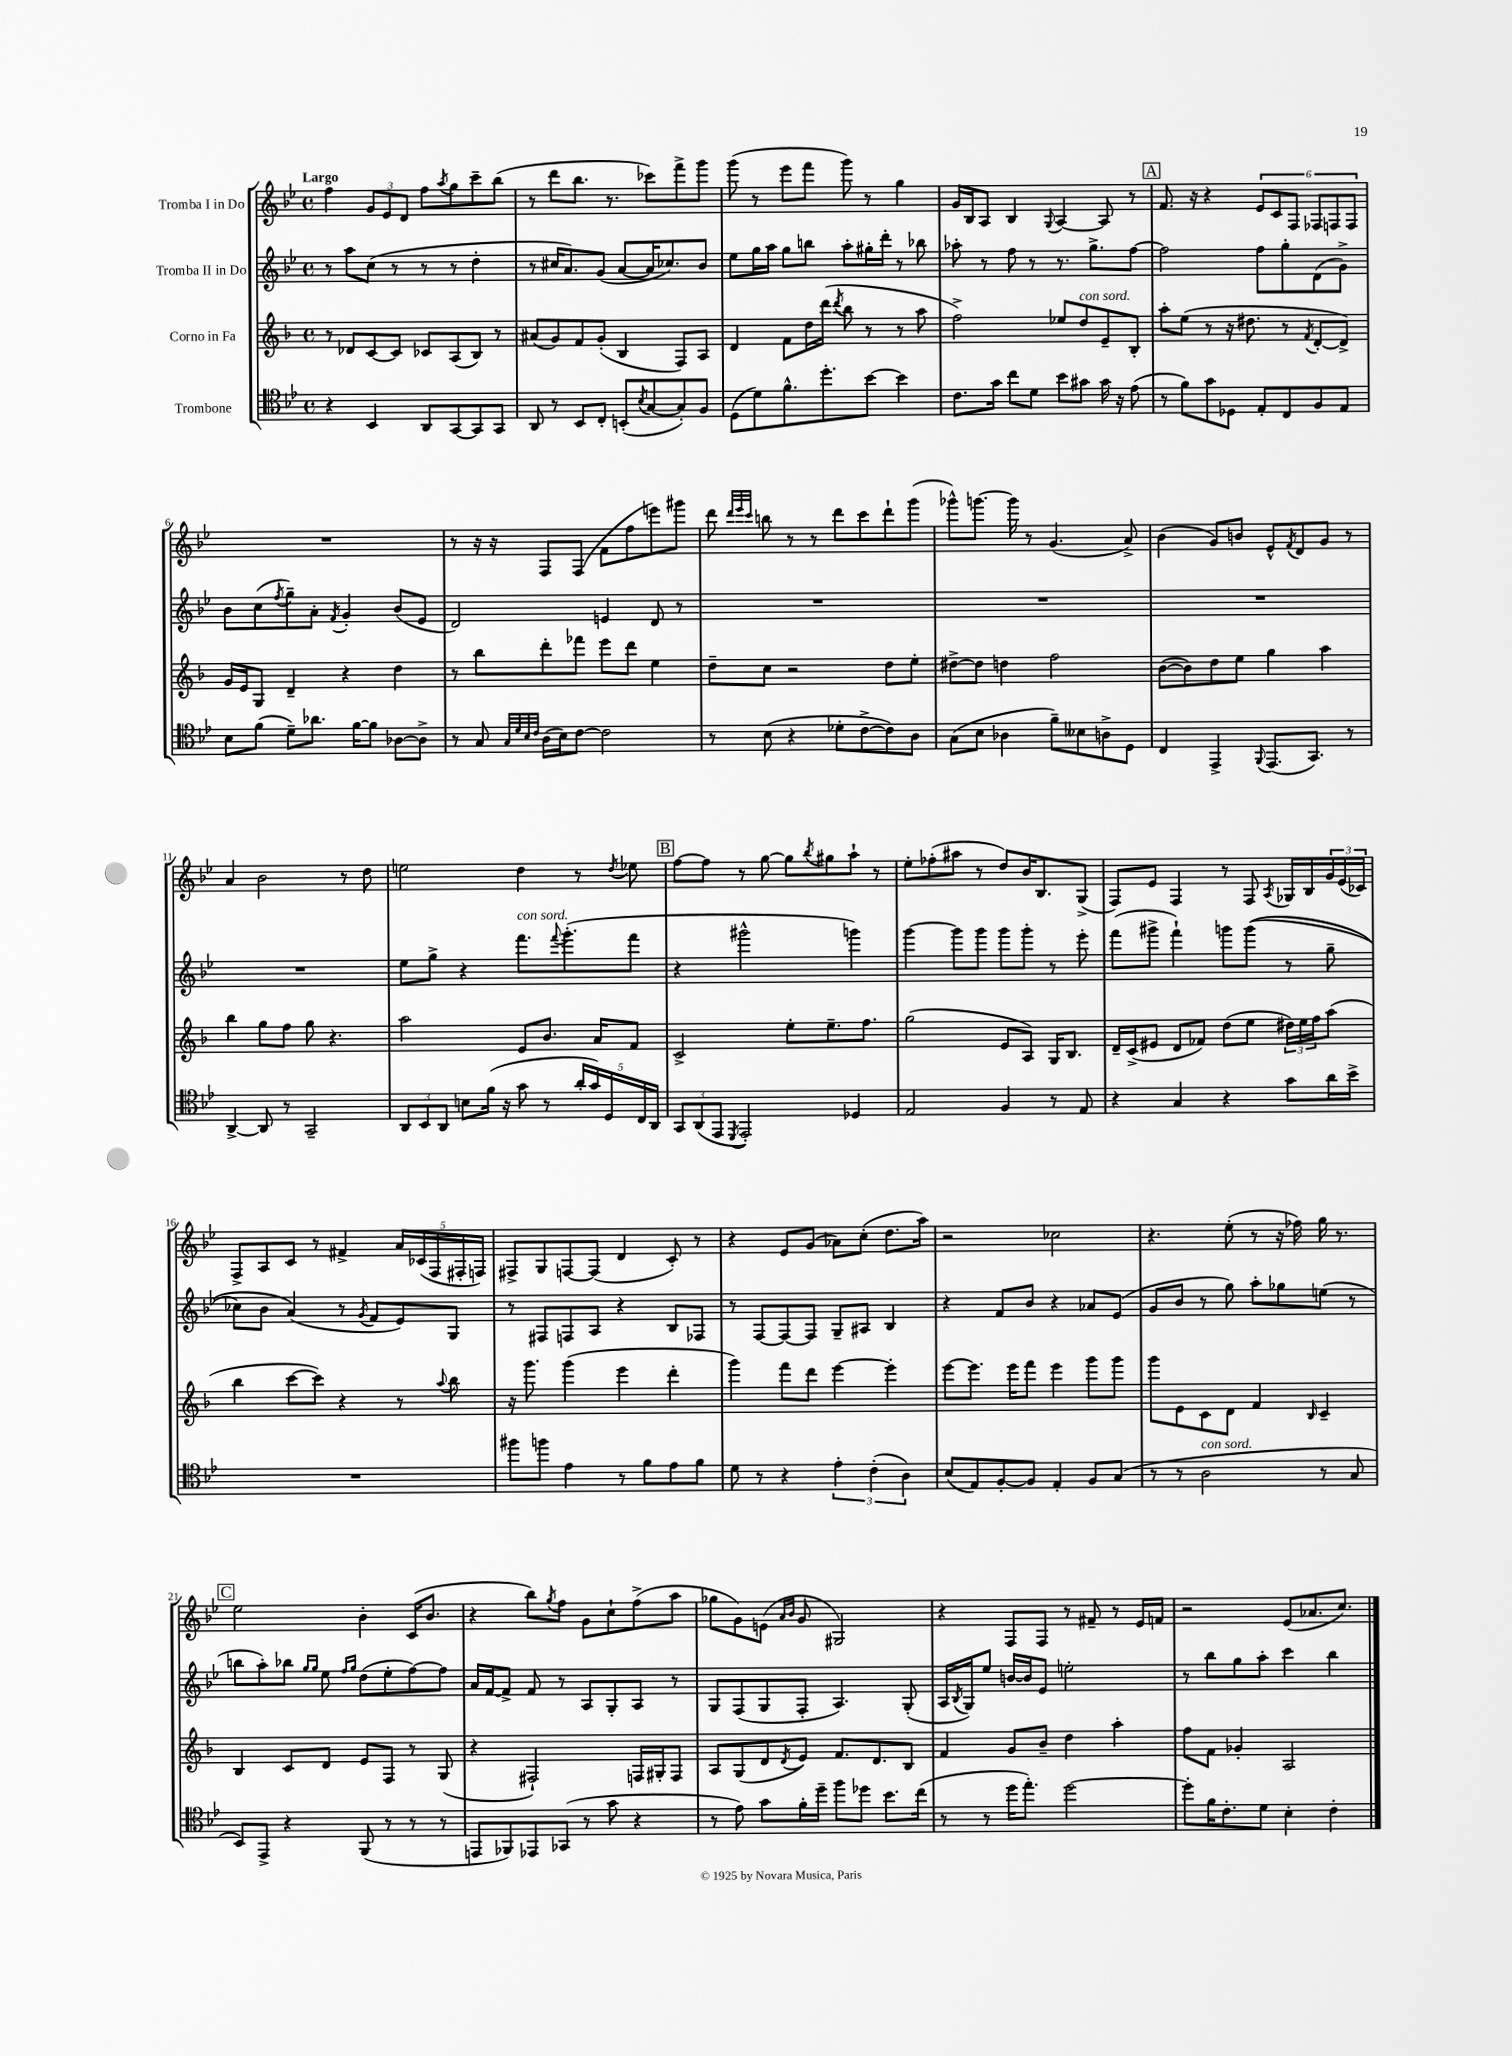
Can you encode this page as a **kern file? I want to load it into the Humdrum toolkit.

**kern	**kern	**kern	**kern
*staff4	*staff3	*staff2	*staff1
*clefC4	*clefG2	*clefG2	*clefG2
*k[b-e-]	*k[b-]	*k[b-e-]	*k[b-e-]
*M4/4	*M4/4	*M4/4	*M4/4
*met(c)	*met(c)	*met(c)	*met(c)
4r	8r	8r	4ff
.	8d-	8aa	.
4BB-	[8c	(8cc	12g
.	.	.	12e-
.	8c]	8r	.
.	.	.	12d
8AA	8c-	8r	8ff
.	.	.	8qaa
[8GG	(8A	8r	8gg
8GG]	8B-)	4dd'	8ccc~
8GG	8r	.	(8bb-
=	=	=	=
8AA	(8a#	8r	8r
8r	8g)	16cc#	8ddd
.	.	8.a)	.
8BB-	8f	.	8.bb-
8C'	(8g'	(8g	.
.	.	.	8.r
(8BB'	4B-	[8a	.
8qB-	.	.	.
[8G	.	16a]	8ccc-)
.	.	8.cc-)	.
8G'])	8F)	.	8fff^
8F	8A	8b-	8ggg
=	=	=	=
(8D	4d	8ee-	(8ggg
8d)	.	16gg	8r
.	.	16aa	.
8.f^^	8f	8gg	8eee-
.	16dd	8bb	8fff
8.dd'	(16ddd	.	.
.	8qddd	.	.
.	8bb-	8aa'	8ggg)
[8b-	8r	16gg#'	8r
.	.	16ddd'	.
4b-]	8r	8r	4gg
.	8aa	8bb-	.
=	=	=	=
8.c	2ff^)	8aa-'	16g
.	.	.	16B-
.	.	8r	8A
16g	.	.	.
8cc	.	8ff	4B-
8d	.	8r	.
.	.	.	8qqG
8b-	8ee-	8.r	[4A
8g#	8dd	.	.
.	.	8.gg^	.
16g#	8e~	.	8A]
16r	.	.	.
(8e-	8B-'	[8ff	8r
=	=	=	=
8r	8aa'	2ff]	8.f
8f)	(8ee	.	.
.	.	.	16r
8g	8r	.	4r
8D-	16r	.	.
.	8.dd#	.	.
8E-'	.	8ff	12e-
.	.	.	12c
8C	8r	8gg'	.
.	.	.	12F
.	8qf	.	.
8F	[8d'	(8d	12F-
.	.	.	12F
8E-	8d^])	8g^)	.
.	.	.	12F
=	=	=	=
8B-	16g	8b-	1r
.	16e	.	.
(8f	8G	(8cc	.
.	.	8qff	.
8d~)	4d~	8gg~)	.
8.a-	.	8a'	.
.	.	8qf	.
.	4r	4g'	.
[16f	.	.	.
8f]	.	.	.
[8A-	4dd	(8b-	.
8A-^]	.	8e-	.
=	=	=	=
8r	8r	2d)	8r
8G	8bb-	.	16r
.	.	.	16r
32qqG	.	.	.
32qqd	.	.	.
32qqB-	.	.	.
32qqc	.	.	.
(16A	8ddd'	.	8F
16B-)	.	.	.
[8c	8fff-	.	(8F
2c]	8eee	4e	8f
.	8ddd	.	8ff
.	4ee	8d	8eee)
.	.	8r	8ggg#
=	=	=	=
8r	8dd~	1r	8ddd
.	.	.	32qqddd
.	.	.	32qqeee-
.	.	.	32qqccc
(8B-	8cc	.	8bb
4r	2r	.	8r
.	.	.	8r
8d-'	.	.	8ddd
[8c^	.	.	8ccc
8c])	8dd	.	8ddd`
8A	8ee'	.	(8ggg
=	=	=	=
(8G	[8dd#^	1r	8ggg-^^)
8B-	8dd#]	.	[8.ggg
4A-	4dd	.	.
.	.	.	16ggg]
.	.	.	8r
8f~)	2ff	.	(4.g
8B--	.	.	.
8A^	.	.	.
8D	.	.	8a^)
=	=	=	=
4C	([8b-	1r	(4b-
.	8b-])	.	.
4EE-^	8dd	.	8g)
.	8ee	.	8b
8qqFF	.	.	.
(8.EE-	4gg	.	8e-^^
.	.	.	8qf
.	.	.	8d
8.GG)	.	.	.
.	4aa	.	8g
8r	.	.	8r
=	=	=	=
[4AA^	4bb-	1r	4a
8AA]	8gg	.	2b-
8r	8ff	.	.
2GG~	8gg	.	.
.	4.r	.	.
.	.	.	8r
.	.	.	8dd
=	=	=	=
12AA	2aa	8ee-	2ee
12BB-	.	.	.
.	.	8gg^	.
12AA	.	.	.
8B	.	4r	.
(16f	.	.	.
16r	.	.	.
8g	8e	8.fff	4dd
8r	8.b-	.	.
.	.	8qqfff	.
.	.	(8.ggg'	.
20a'	.	.	8r
20g)	.	.	.
.	16a	.	.
20D	.	.	.
.	.	.	8qdd
.	8f	8fff	8ee-
20C	.	.	.
20AA	.	.	.
=	=	=	=
12GG	2c^	4r	[8ff
(12AA	.	.	.
.	.	.	8ff]
12EE-	.	.	.
8qDD	.	.	.
2EE-')	.	2ggg#^^	8r
.	.	.	[8gg
.	8ee'	.	8gg]
.	.	.	8qbb-
.	8.ee~	.	8gg#
4D-	.	4ggg)	8aa`
.	8.ff	.	.
.	.	.	8r
=	=	=	=
2E-	(2gg	[4ggg	8ee-'
.	.	.	(8ff-'
.	.	8ggg]	8aa#
.	.	8ggg	8r
4F	8e	8ggg	8dd)
.	8A)	8ggg'	16b-
.	.	.	8.B-
8r	16G	8r	.
.	8.B-	.	.
8E-	.	8eee-'	(8G^
=	=	=	=
4r	16d~	(8fff	8F)
.	(16c^	.	.
.	8e#	8ggg#^	8e-
4G	8d	4fff`)	4F
.	8f-)	.	.
4r	(8dd	8ggg	8r
.	8ee	&((8ggg	8F
.	.	.	8qA
8g	24dd#)	8r	16G-
.	24ee	.	.
.	.	.	16B-
.	24ff	.	.
16a	(8aa	8gg~	24g
.	.	.	(24e-
16b-^	.	.	.
.	.	.	24c-)
=	=	=	=
1r	4bb-	8cc-)	8F^
.	.	8b-	8A
.	[8ccc	(4a&)	8c
.	8ccc])	.	8r
.	4r	8r	4f#^
.	.	8qg	.
.	.	8f	.
.	8r	8e-)	20a
.	.	.	(20c-
.	.	.	20F
.	8qqaa	.	.
.	8bb-	8G	.
.	.	.	20F#'
.	.	.	20F)
=	=	=	=
8ff#	16r	8r	8F#^
.	8.ggg	.	.
8ff	.	8F#	8G
4e-	(4ggg	8F	[8F
.	.	8A	(8F]
8r	4eee	4r	4d
8f	.	.	.
8e-	4ddd'	8B-	8c')
8f	.	8F-	8r
=	=	=	=
8d	4ggg)	8r	4r
8r	.	[8F	.
4r	8fff	8F_	8e-
.	8ddd	8F]	(8g
6e-'	[4eee	8G~	8a-)
.	.	8A#	(8cc'
(6c'	.	.	.
.	4eee']	4B-	8.dd
6A)	.	.	.
.	.	.	16aa)
=	=	=	=
(8B-	[8eee	4r	2r
8E-)	8.eee]	.	.
[8F'	.	8f	.
.	16eee	.	.
8F]	8fff	8b-	.
4E-'	4eee	4r	2cc-
8F	8ggg	8a-	.
(8G	8ggg	(8e-	.
=	=	=	=
8r	8ggg	8g	4.r
8r	8e	8b-	.
2A	8c	8r	.
.	8d	8gg)	(8ee-'
.	4f	8aa'	8r
.	.	8gg-	16r
.	.	.	16ff-)
.	16qqB-	.	.
8r	4c~	(8ee	16gg
.	.	.	8.r
8G	.	8r	.
=	=	=	=
8BB-)	4B-	8bb	2ee-
8EE-^	.	8aa')	.
4r	8c	8bb-	.
.	.	16qqgg	.
.	.	16qqgg	.
.	8d	8ee-	.
.	.	16qqff	.
.	.	16qqgg	.
(8FF	8e	(8dd	4b-'
8r	8F	8ee-'	.
8r	8r	[8ff)	(16c
.	.	.	8.b-
8r	(8G	8ff]	.
=	=	=	=
8EE	4r	16a	4r
.	.	[16f	.
8FF-)	.	8f^]	.
8EE-	2F#`)	8f	8bb-)
.	.	.	8qgg
(8GG-	.	8r	8ff
8r	.	8A	8g
8g	.	8G'	8cc`
4r	16F	8A	(8ff^
.	16G#'	.	.
.	8F	8r	8aa
=	=	=	=
8r	8A	8G	8gg-
8e-)	(8G	(8F	8g)
8g	8d	8G	(8e
.	.	.	16qqa
.	8qd	.	16qqb-
16f'	8e)	8F'	8g
16dd~	.	.	.
8ff	8.f	4.A)	2G#)
8dd-	.	.	.
.	8.d	.	.
8.b-	.	.	.
.	8B-	(8G'	.
(16cc	.	.	.
=	=	=	=
8r	4f	16A	4r
.	.	8qB-	.
.	.	16G)	.
8r	.	8ee-	.
16dd	8g	[16b	8F
8.ee-')	.	16b]	.
.	8b-~	8e-	8F
[2dd	4dd	2ee'	8r
.	.	.	8f#~
.	4aa'	.	8r
.	.	.	16e-
.	.	.	16f
=	=	=	=
8dd']	8ff	8r	2r
16f	8f	8bb-	.
8.c'	.	.	.
.	4g-'	8gg	.
8d	.	8aa'	.
4B-'	2A	4ccc	(8e-
.	.	.	8.a-
4c'	.	4bb-	.
.	.	.	8.cc)
==	==	==	==
*-	*-	*-	*-
